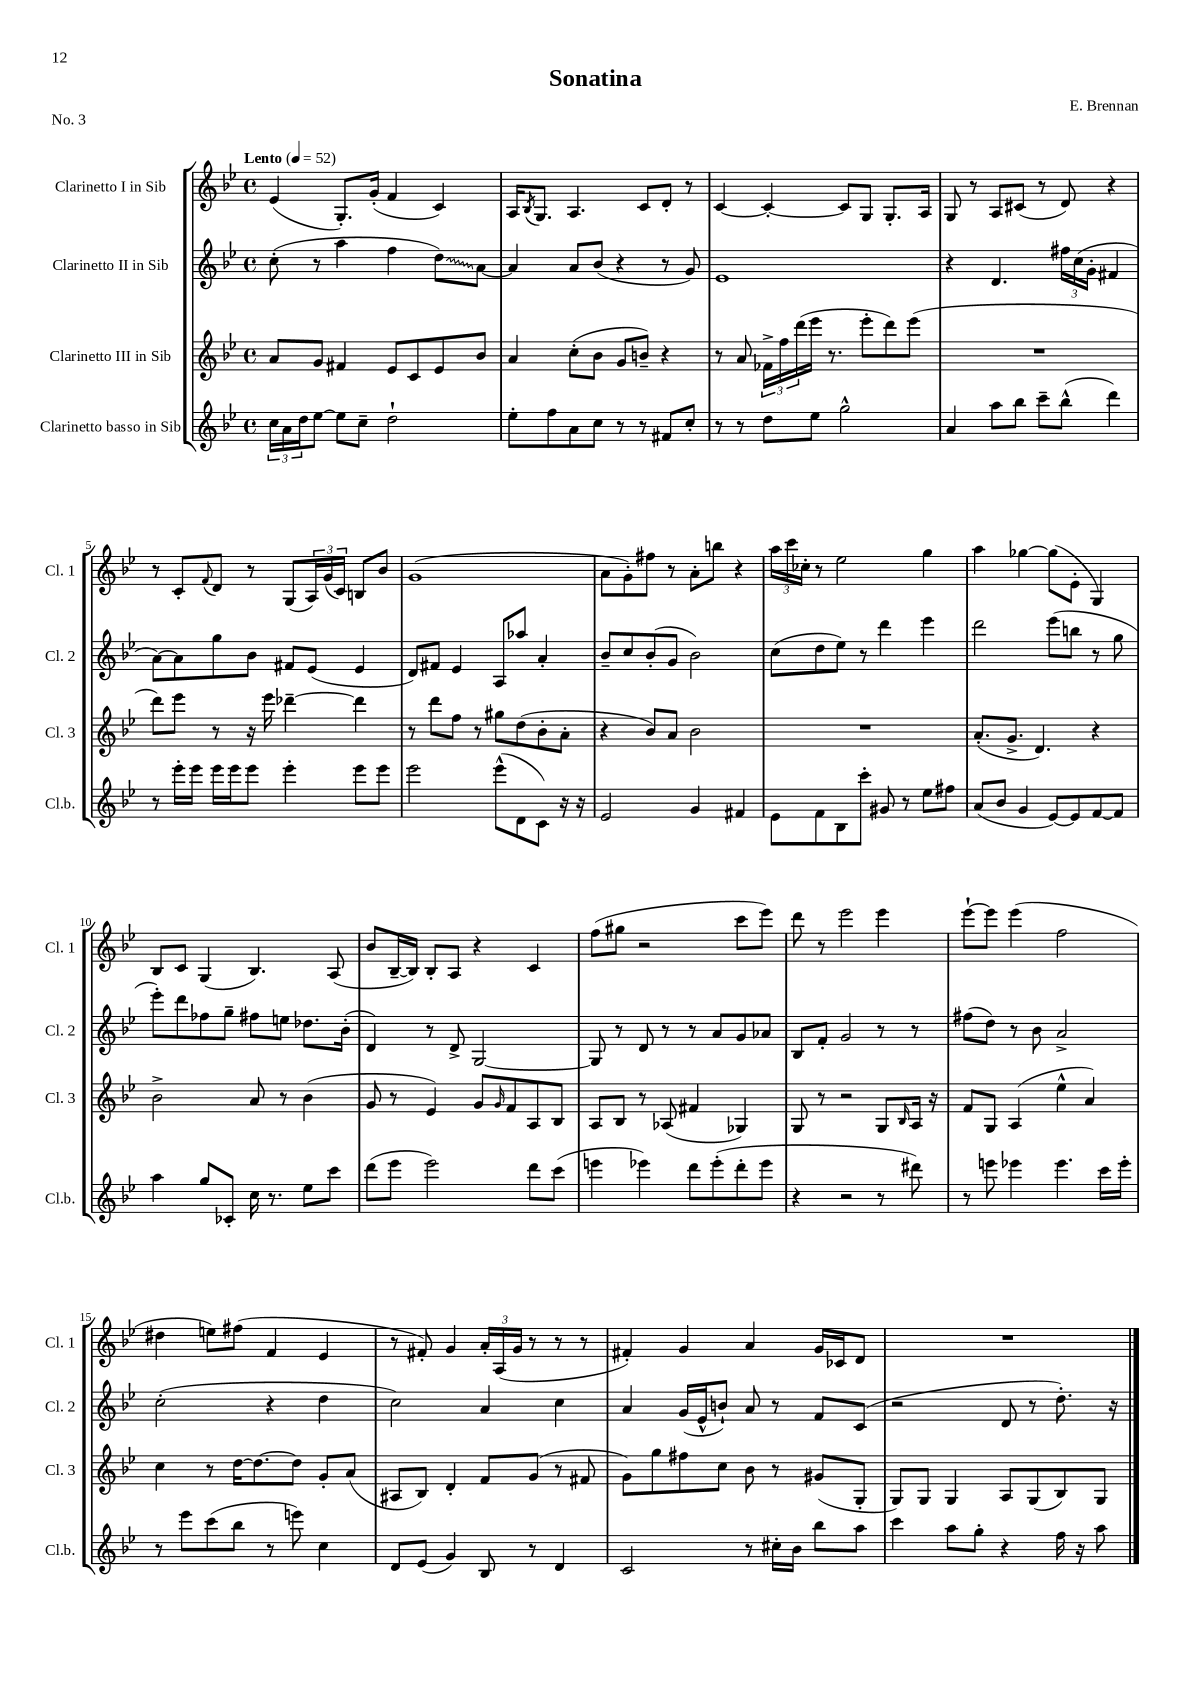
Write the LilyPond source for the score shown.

\header { title = "Sonatina" composer = "E. Brennan" piece = "No. 3" }
<<
\new StaffGroup <<
\new Staff = "s0" \with { instrumentName = "Clarinetto I in Sib" shortInstrumentName = "Cl. 1" } {
    \clef treble \key bes \major \defaultTimeSignature \time 4/4 \tempo "Lento" 4 = 52
    ees'4( g8.-.) g'16-.( f'4 c'4) |
    a16 \acciaccatura { bes8 } g8. a4. c'8 d'8-. r8 |
    c'4~ c'4~-. c'8 g8 g8.-. a16 |
    g8 r8 a8 cis'8( r8 d'8) r4 |
    r8 c'8-. \appoggiatura { f'8 } d'8 r8 g8( \tuplet 3/2 { a16) g'16( c'16) } b8 bes'8 |
    g'1( |
    a'8 g'8-.) fis''8 r8 a'8-. b''8 r4 |
    \tuplet 3/2 { a''16 c'''16 ces''16-. } r8 ees''2 g''4 |
    a''4 ges''4~ ges''8( ees'8-. g4) |
    bes8 c'8 g4( bes4.) a8( |
    bes'8 bes16~-- bes16) bes8-. a8 r4 c'4 |
    f''8( gis''8 r2 c'''8 ees'''8) |
    d'''8 r8 ees'''2 ees'''4 |
    ees'''8~-! ees'''8 ees'''4( f''2 |
    dis''4 e''8) fis''8( f'4 ees'4 |
    r8 fis'8-.) g'4 \tuplet 3/2 { a'16-. a16( g'16 } r8 r8 r8 |
    fis'4-.) g'4 a'4 g'16 ces'16 d'8 |
    R1 \bar "|." |
}
\new Staff = "s1" \with { instrumentName = "Clarinetto II in Sib" shortInstrumentName = "Cl. 2" } {
    \clef treble \key bes \major \defaultTimeSignature \time 4/4
    c''8-.( r8 a''4 f''4 \once \override Glissando.style = #'zigzag d''8\glissando) a'8~ |
    a'4 a'8 bes'8( r4 r8 g'8) |
    ees'1 |
    r4 d'4. \tuplet 3/2 { fis''16 c''16( g'16-. } fis'4 |
    a'8~) a'8 g''8 bes'8 fis'8 ees'8( ees'4 |
    d'8) fis'8 ees'4 a8 aes''8 a'4-. |
    bes'8-- c''8 bes'8-.( g'8 bes'2) |
    c''8( d''8 ees''8) r8 d'''4 ees'''4 |
    d'''2 ees'''8( b''8 r8 g''8 |
    ees'''8-.) d'''8 fes''8 g''8-- fis''8 e''8 des''8. bes'16-.( |
    d'4) r8 d'8-> g2~ |
    g8 r8 d'8 r8 r8 a'8 g'8 aes'8 |
    bes8 f'8-. g'2 r8 r8 |
    fis''8( d''8) r8 bes'8 a'2-> |
    c''2-.( r4 d''4 |
    c''2) a'4 c''4 |
    a'4 g'16( ees'16-^ b'8-!) a'8 r8 f'8 c'8( |
    r2 d'8 r8 d''8.-.) r16 \bar "|." |
}
\new Staff = "s2" \with { instrumentName = "Clarinetto III in Sib" shortInstrumentName = "Cl. 3" } {
    \clef treble \key bes \major \defaultTimeSignature \time 4/4
    a'8 g'8 fis'4 ees'8 c'8 ees'8 bes'8 |
    a'4 c''8-.( bes'8 g'8 b'8--) r4 |
    r8 a'8 \tuplet 3/2 { fes'16-> f''16 d'''16( } ees'''16 r8. ees'''8-. d'''8) ees'''8( |
    R1 |
    d'''8) ees'''8 r8 r16 ees'''16 des'''4~-- des'''4 |
    r8 d'''8 f''8 r8 gis''8 d''8( bes'8-. a'8-. |
    r4 bes'8) a'8 bes'2 |
    R1 |
    a'8.-.( g'8.-> d'4.) r4 |
    bes'2-> a'8 r8 bes'4( |
    g'8 r8 ees'4) g'8 \grace { g'16 } f'8 a8 bes8 |
    a8 bes8 r8 aes8( fis'4 ges4) |
    g8 r8 r2 g8 \grace { bes16 } a16 r16 |
    f'8 g8 a4( ees''4-^ a'4) |
    c''4 r8 d''16~ d''8.~ d''8 g'8-. a'8( |
    ais8 bes8) d'4-. f'8 g'8( r8 fis'8 |
    g'8) g''8 fis''8 c''8 bes'8 r8 gis'8( g8-. |
    g8) g8 g4 a8 g8( bes8) g8 \bar "|." |
}
\new Staff = "s3" \with { instrumentName = "Clarinetto basso in Sib" shortInstrumentName = "Cl.b." } {
    \clef treble \key bes \major \defaultTimeSignature \time 4/4
    \tuplet 3/2 { c''16 a'16 d''16 } ees''8~ ees''8 c''8-- d''2-! |
    ees''8-. f''8 a'8 c''8 r8 r8 fis'8 c''8-. |
    r8 r8 d''8 ees''8 g''2-^ |
    a'4 a''8 bes''8 c'''8-- bes''8-^( d'''4) |
    r8 ees'''16-. ees'''16 ees'''16 ees'''16 ees'''8 ees'''4-. ees'''8 ees'''8 |
    ees'''2 ees'''8-^( d'8 c'8) r16 r16 |
    ees'2 g'4 fis'4 |
    ees'8 f'8 bes8 c'''8-. gis'8 r8 ees''8 fis''8 |
    a'8( bes'8 g'4 ees'8~) ees'8 f'8~ f'8 |
    a''4 g''8 ces'8-. c''16 r8. ees''8 c'''8 |
    d'''8( ees'''8 ees'''2) d'''8 c'''8( |
    e'''4 ees'''4) d'''8 ees'''8-.( d'''8-. ees'''8 |
    r4 r2 r8 dis'''8) |
    r8 e'''8 ees'''4 ees'''4. c'''16 ees'''16-. |
    r8 ees'''8 c'''8( bes''8 r8 e'''8) c''4 |
    d'8 ees'8( g'4) bes8 r8 d'4 |
    c'2 r8 cis''16-. bes'16 bes''8 a''8 |
    c'''4 a''8 g''8-. r4 f''16 r16 a''8 \bar "|." |
}
>>
>>
